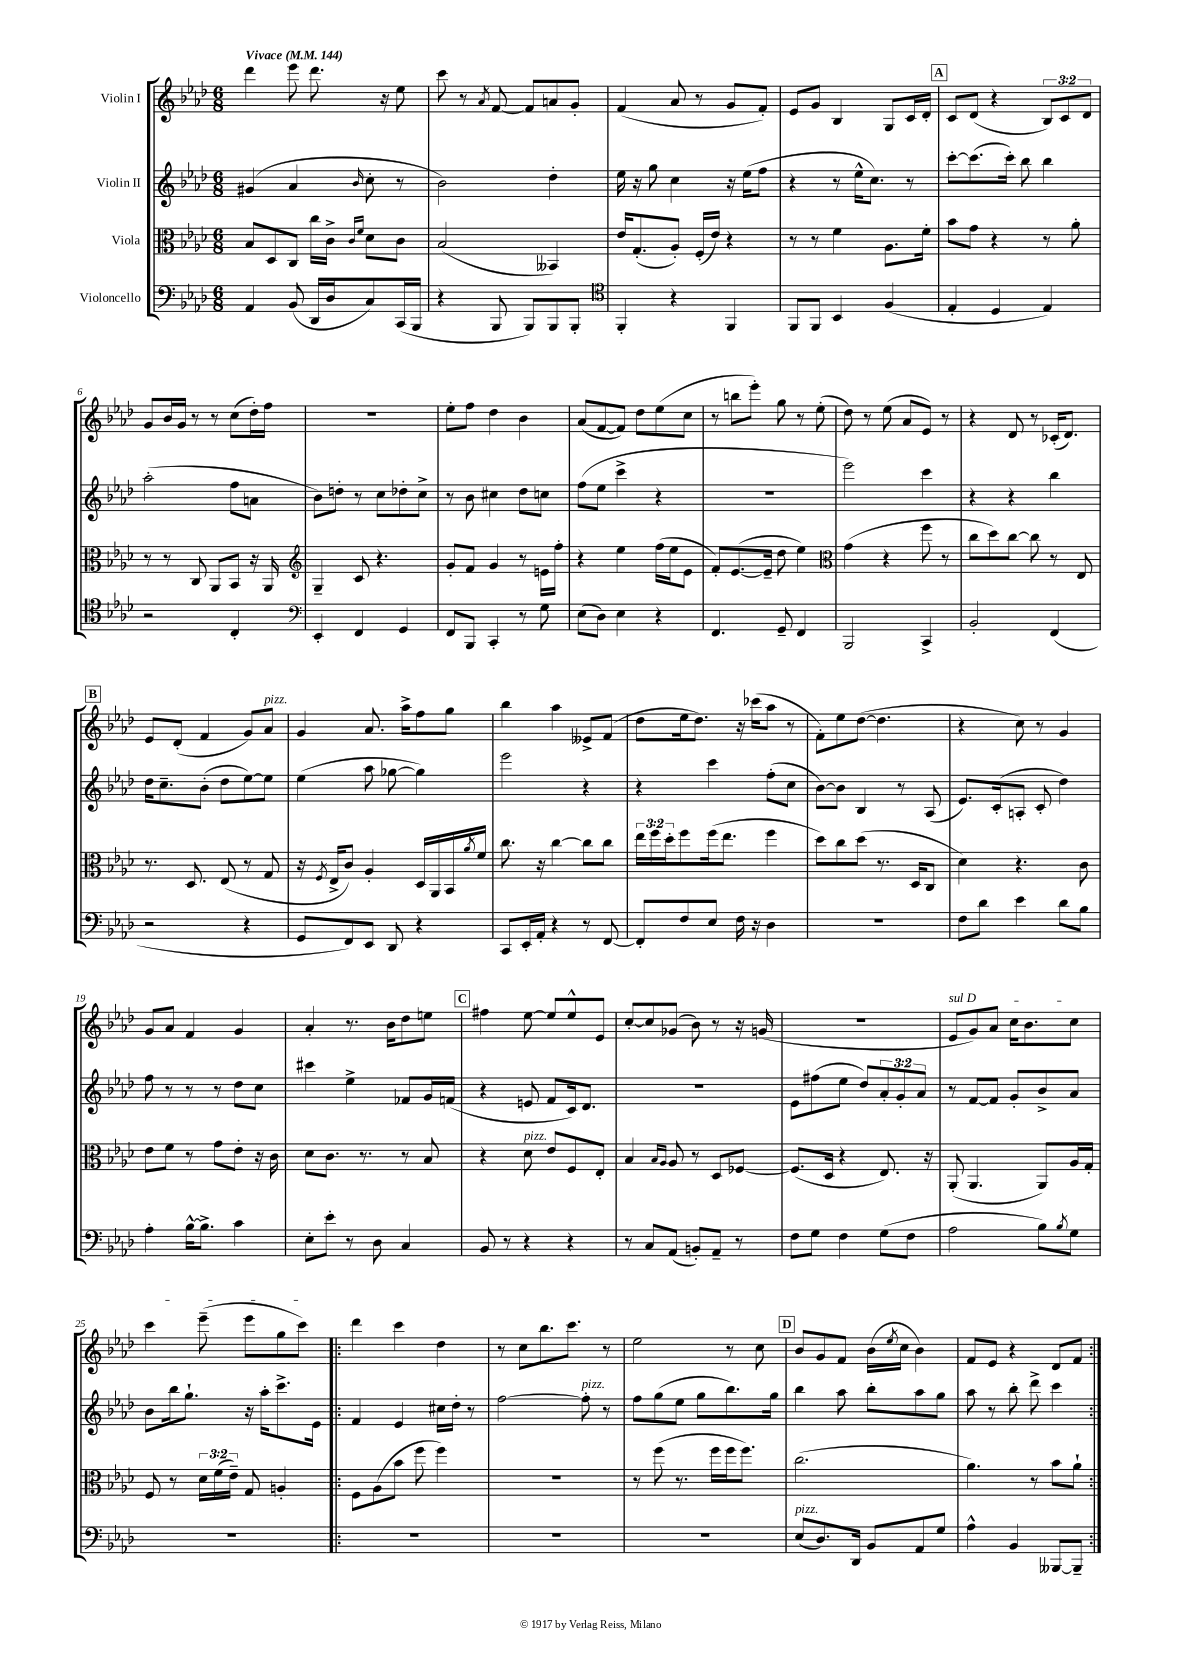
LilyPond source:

<<
\new StaffGroup <<
\new Staff = "s0" \with { instrumentName = "Violin I" } {
    \clef treble \key aes \major \numericTimeSignature \time 6/8 \override Staff.TupletNumber.text = #tuplet-number::calc-fraction-text \tempo "Vivace" 4 = 144
    des'''4 ees'''8 des'''8. r16 ees''8 |
    c'''8 r8 \acciaccatura { aes'8 } f'8~ f'8 a'8 g'8-. |
    f'4( aes'8 r8 g'8 f'8-.) |
    ees'8 g'8 bes4 g8 c'16 des'16-. |
    \mark \markup { \box "A" } c'8 des'8( r4 \tuplet 3/2 { bes8) c'8 des'8 } |
    g'8 bes'16 g'16 r8 r8 c''8( des''16-.) f''16 |
    R2. |
    ees''8-. f''8 des''4 bes'4 |
    aes'8( f'8~ f'8) des''8 ees''8( c''8 |
    r8 b''8 ees'''8-.) g''8 r8 ees''8-.( |
    des''8) r8 ees''8( aes'8 ees'8) r8 |
    r4 des'8 r8 ces'16-.( des'8.) |
    \mark \markup { \box "B" } ees'8 des'8-.( f'4 g'8) aes'8^\markup { \italic "pizz." } |
    g'4 aes'8. aes''16-> f''8 g''8 |
    bes''4 aes''4 eeses'8-> f'8( |
    des''8 ees''16 des''8.) r16 ces'''16( aes''8 r8 |
    f'8-.) ees''8 des''8~( des''4. |
    r4 c''8) r8 g'4 |
    g'8 aes'8 f'4 g'4 |
    aes'4-. r8. bes'16 des''8 e''8 |
    \mark \markup { \box "C" } fis''4 ees''8~ ees''8 ees''8-^ ees'8 |
    c''8~-. c''8 ges'8( bes'8) r8 r16 g'16( |
    R2. |
    \once \override TextSpanner.bound-details.left.text = \markup { \italic "sul D" } ees'8\startTextSpan g'8) aes'8 c''16 bes'8. c''8 |
    c'''4 ees'''8--( ees'''8 g''8 c'''8\stopTextSpan) |
    \repeat volta 2 { des'''4 c'''4 des''4 |
    r8 c''8 bes''8. c'''8. r8 |
    ees''2 r8 c''8 |
    \mark \markup { \box "D" } bes'8 g'8 f'8 bes'16( \acciaccatura { ees''8 } c''16 bes'4) |
    f'8 ees'8 r4 des'8 f'8 | }
}
\new Staff = "s1" \with { instrumentName = "Violin II" } {
    \clef treble \key aes \major \numericTimeSignature \time 6/8 \override Staff.TupletNumber.text = #tuplet-number::calc-fraction-text
    gis'4( aes'4 \grace { bes'16 } c''8-. r8 |
    bes'2) des''4-. |
    ees''16 r16 g''8 c''4 r16 ees''16( f''8 |
    r4 r8 ees''16-^ c''8.) r8 |
    \mark \markup { \box "A" } c'''8~-. c'''8.( c'''16-.) bes''8 bes''4 |
    aes''2-.( f''8 a'8 |
    bes'8) d''8-. r8 c''8 des''8-. c''8-> |
    r8 bes'8 cis''4 des''8 c''8 |
    f''8( ees''8 c'''4-> r4 |
    R2. |
    ees'''2) c'''4 |
    r4 r4 bes''4 |
    \mark \markup { \box "B" } des''16 c''8.-- bes'8-.( des''8 ees''8~) ees''8 |
    ees''4( aes''8 ges''8~ ges''4) |
    ees'''2 r4 |
    r4 c'''4 f''8-.( c''8 |
    bes'8~) bes'8 bes4 r8 aes8( |
    ees'8.) c'16-.( a8-. c'8-. des''4) |
    f''8 r8 r8 r8 des''8 c''8 |
    cis'''4 ees''4-> fes'8 g'16 f'16( |
    \mark \markup { \box "C" } r4 e'8 f'8 c'16) des'8. |
    R2. |
    ees'8 fis''8( ees''8 des''8) \tuplet 3/2 { aes'8-. g'8-. aes'8 } |
    r8 f'8~ f'8 g'8-. bes'8-> aes'8 |
    bes'8 bes''16 g''8.-! r16 aes''16-. c'''8.-> ees'16 |
    \repeat volta 2 { f'4 ees'4 cis''16 des''16-. r8 |
    f''2~ f''8-.^\markup { \italic "pizz." } r8 |
    f''8 g''8( ees''8 g''8 bes''8.) g''16 |
    \mark \markup { \box "D" } bes''4 aes''8 bes''8-. aes''8 g''8 |
    aes''8 r8 bes''8-. des'''8-> c'''4 | }
}
\new Staff = "s2" \with { instrumentName = "Viola" } {
    \clef alto \key aes \major \numericTimeSignature \time 6/8 \override Staff.TupletNumber.text = #tuplet-number::calc-fraction-text
    bes8 des8 c8 c''16 c'16-> \grace { c'16 f'16 } des'8 c'8 |
    bes2( beses,4) |
    ees'16 g8.-.( aes8-.) f16-.( ees'16) r4 |
    r8 r8 f'4 aes8. f'16-. |
    \mark \markup { \box "A" } bes'8 g'8 r4 r8 aes'8-. |
    r8 r8 c8 aes,8 bes,8 r16 aes,16 |
    \clef treble g4-- c'8 r4. |
    g'8-. f'8 g'4 r8 e'16 f''16-. |
    r4 ees''4 f''16( ees''16 ees'8 |
    f'8-.) ees'8.~( ees'16-- des''8 ees''4) |
    \clef alto g'4( r4 f''8 r8 |
    c''8 des''8) c''8~ c''8 r8 ees8 |
    \mark \markup { \box "B" } r8. des8. ees8( r8 g8 |
    r16 \acciaccatura { f8 } ees16-> c'8) aes4-. des16 aes,16 bes,16 \acciaccatura { aes'8 } f'16 |
    c''8. r16 c''4~ c''8 c''8 |
    \tuplet 3/2 { ees''16 f''16 des''16-. } f''8 f''16( ees''8. f''4 |
    des''8) c''8 des''8( r8. des16 c8 |
    des'4) r4. c'8 |
    ees'8 f'8 r8 g'8 ees'8-. r16 c'16 |
    des'8 c'8. r8. r8 bes8 |
    \mark \markup { \box "C" } r4 des'8^\markup { \italic "pizz." } ees'8 f8 ees8-. |
    bes4 \grace { bes16 aes16 } aes8 r8 des8 fes8~ |
    fes8.( des16 r4 ees8.) r16 |
    aes,8-.( aes,4. aes,8) aes16 g16-. |
    f8 r8 \tuplet 3/2 { des'16 f'16( ees'16--) } g8 a4-. |
    \repeat volta 2 { f8 aes8( bes'8 f''8 f''4) |
    R2. |
    r8 f''8( r8. f''16 f''16 f''8.) |
    \mark \markup { \box "D" } c''2.( |
    aes'4.) r8 bes'8 aes'8-! | }
}
\new Staff = "s3" \with { instrumentName = "Violoncello" } {
    \clef bass \key aes \major \numericTimeSignature \time 6/8
    aes,4 bes,8( des,16 des16 c8) c,16( bes,,16 |
    r4 bes,,8 bes,,8) bes,,8 bes,,8-. |
    \clef tenor f,4-. r4 f,4 |
    f,8 f,8 bes,4 f4( |
    \mark \markup { \box "A" } ees4-. des4 ees4) |
    r2 c4-. |
    \clef bass ees,4-. f,4 g,4 |
    f,8 bes,,8 c,4-. r8 g8 |
    ees8( des8) ees4 r4 |
    f,4. g,8-- f,4 |
    bes,,2 c,4-> |
    bes,2-. f,4( |
    \mark \markup { \box "B" } r2 r4 |
    g,8 f,8) ees,8 des,8 r4 |
    c,8 ees,16-. aes,16-. r4 r8 f,8~ |
    f,8-. f8 ees8 f16 r16 des4 |
    R2. |
    f8 des'8 ees'4 des'8 bes8 |
    aes4-. bes16~-^ bes8.-> c'4 |
    ees8-. ees'8-. r8 des8 c4 |
    \mark \markup { \box "C" } bes,8 r8 r4 r4 |
    r8 c8 aes,8( b,8-.) aes,8-- r8 |
    f8 g8 f4 g8( f8 |
    aes2 bes8) \acciaccatura { bes8 } g8 |
    R2. |
    \repeat volta 2 { R2. |
    R2. |
    R2. |
    \mark \markup { \box "D" } ees8^\markup { \italic "pizz." }( des8.) des,16 bes,8 aes,8 g8 |
    aes4-^ bes,4 beses,,8~ beses,,8-- | }
}
>>
>>
